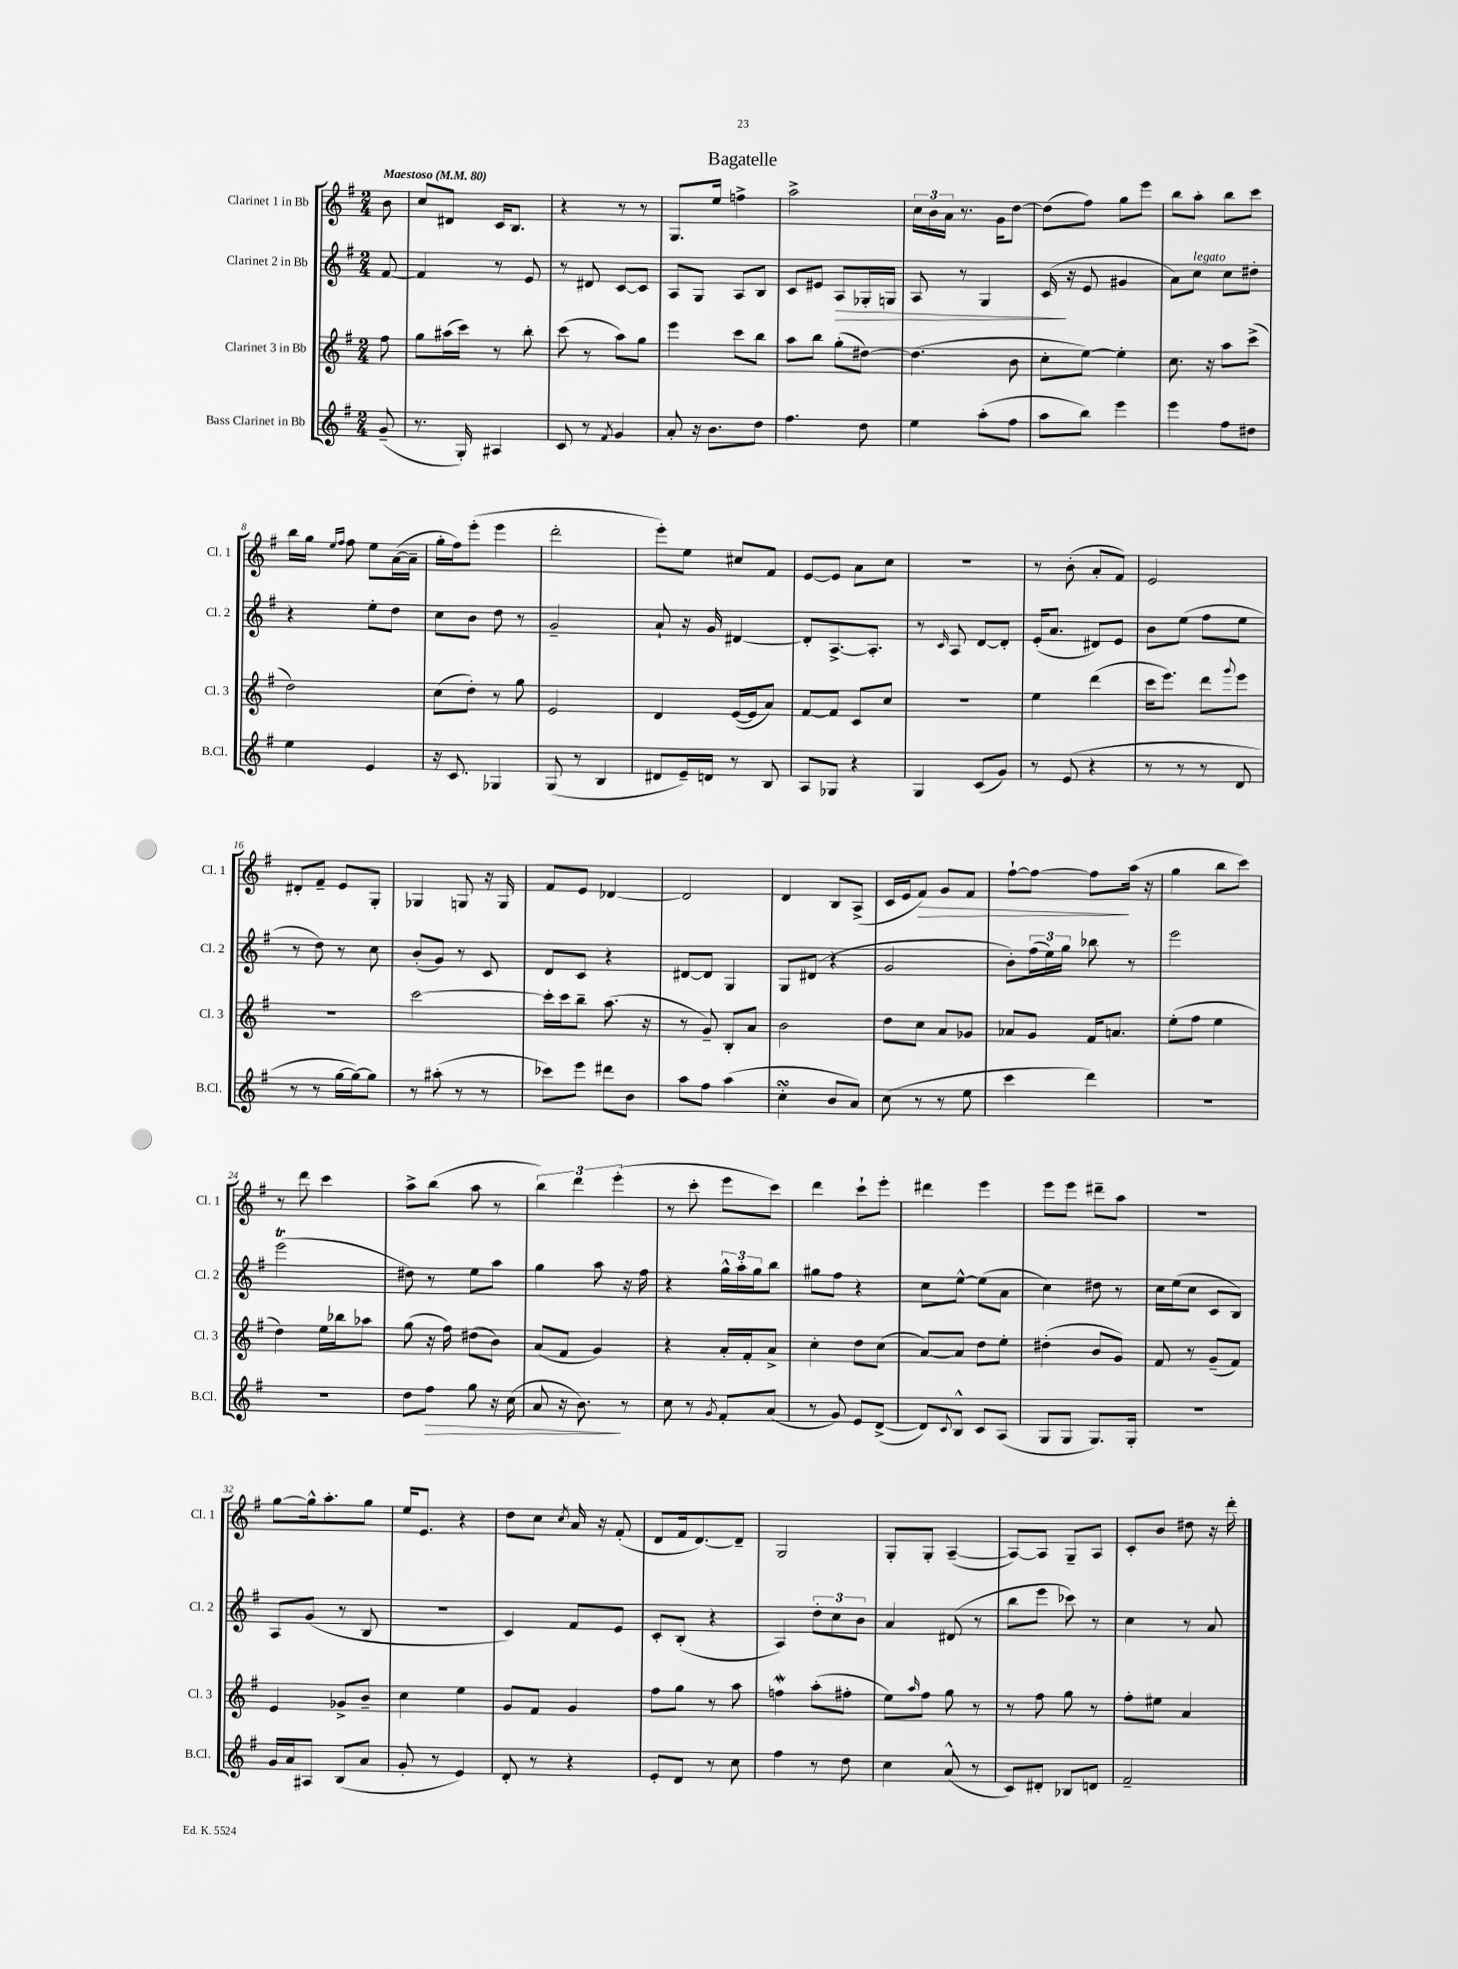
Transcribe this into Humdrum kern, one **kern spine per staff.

**kern	**kern	**kern	**kern
*staff4	*staff3	*staff2	*staff1
*clefG2	*clefG2	*clefG2	*clefG2
*k[f#]	*k[f#]	*k[f#]	*k[f#]
*M2/4	*M2/4	*M2/4	*M2/4
*MM80	*MM80	*MM80	*MM80
(8g~	8ff#	[8f#	8b
=	=	=	=
8.r	8gg	4f#]	8cc
.	(16aa#	.	8d#
16G')	16ccc)	.	.
4A#	8r	8r	16c
.	.	.	8.B
.	8bb'	8e	.
=	=	=	=
8c	(8ccc	8r	4r
8r	8r	8d#	.
8qf#	.	.	.
4g	8aa)	[8c	8r
.	8gg	8c]	8r
=	=	=	=
8a'	4eee	8A	8.G
16r	.	8G	.
8.b	.	.	16ee
.	8ccc	8A	4ff^
8dd	8bb	8B	.
=	=	=	=
4.ff#	8aa	8c	2aa^
.	8bb	8e#	.
.	(8gg'	8A	.
8dd	[8dd#)	16G-'	.
.	.	16G	.
=	=	=	=
4ee	(4.dd#]	8A	24cc
.	.	.	24b
.	.	.	24a
.	.	8r	8.r
(8aa'	.	4G	.
.	.	.	16g
8ff#	8b	.	[8dd
=	=	=	=
8aa	8cc'	(16c	(8dd]
.	.	16r	.
8bb)	[8ee)	8e	8ff#)
4eee	4ee']	4g#	8gg
.	.	.	8eee
=	=	=	=
4eee	8.cc	8a)	8bb
.	.	8cc	8aa'
.	16r	.	.
8ff#	8aa	8cc	8bb
8dd#	(8ccc^	8dd#'	8ccc
=	=	=	=
4ee	2dd)	4r	16bb
.	.	.	16gg
.	.	.	16qqee
.	.	.	16qqff#
.	.	.	8ff#
4e	.	8ee'	8ee
.	.	8dd	([16a
.	.	.	16a~]
=	=	=	=
16r	(8cc	8cc	16gg'
8.c	.	.	16ff#)
.	8dd')	8b	(8eee'
4G-	8r	8dd	4eee
.	8gg	8r	.
=	=	=	=
(8G	2e	2g~	2ddd'
8r	.	.	.
4B	.	.	.
=	=	=	=
8d#	4d	8a`	8eee')
16e~)	.	16r	8ee
16d	.	16g	.
8r	([16e	[4d#	8cc#
.	16e]	.	.
8B	8a)	.	8f#
=	=	=	=
8A	[8f#	8d#']	[8e
8G-	8f#]	[8.A^	8e]
4r	8c	.	8a
.	.	8.A']	.
.	8cc	.	8cc
=	=	=	=
4G	2r	8r	2r
.	.	16qqc	.
.	.	8A	.
(8c	.	[8d	.
8g)	.	8d']	.
=	=	=	=
8r	4ee	(16e'	8r
.	.	8.a	.
(8e	.	.	(8b'
4r	(4ddd	8d#)	8a'
.	.	8e	8f#)
=	=	=	=
8r	16ccc	8b	2e
.	8.eee)	.	.
8r	.	(8ee	.
8r	8ddd	8ff#	.
.	8qqggg	.	.
8d	8eee	8ee	.
=	=	=	=
8r	2r	8r	8d#'
8r	.	8dd)	8f#~
[16gg	.	8r	8e
16gg_)	.	.	.
8gg]	.	8cc	8G'
=	=	=	=
8r	[2ccc	(8b'	4G-
(8aa#'	.	8g)	.
8r	.	8r	8G
8r	.	8c	16r
.	.	.	16G
=	=	=	=
8ccc-)	16ccc']	8d	8f#
.	16ccc	.	.
8eee	8bb~	8c	8e
8ddd#	(8.aa	4r	[4d-
8b	.	.	.
.	16r	.	.
=	=	=	=
8aa	8r	[8d#	2d-]
8ff#	8g~)	8d#]	.
(4aa	8B'	4G	.
.	8a	.	.
=	=	=	=
4cc'	2b	8G	4d
.	.	(8d#	.
8b	.	4r	8B
8a)	.	.	(8A^
=	=	=	=
(8cc	8dd	2g	16c
.	.	.	16e
8r	8cc	.	8f#)
8r	8a	.	8g
8ee	8g-	.	8f#
=	=	=	=
4ccc	8a-	8b')	[8ff#`
.	8g	(24ff#	8ff#_
.	.	24ee)	.
.	.	24gg	.
4ddd)	16f#	8bb-	8ff#]
.	8.a	.	.
.	.	8r	(16aa
.	.	.	16r
=	=	=	=
2r	(8ee'	2eee	4gg
.	8ff#	.	.
.	4ee	.	8bb
.	.	.	8ccc)
=	=	=	=
2r	4dd)	(2eee	8r
.	.	.	8ddd
.	16ee	.	4ccc
.	16bb-	.	.
.	8aa-	.	.
=	=	=	=
8dd	(8gg	8dd#)	8aa^
8ff#	16r	8r	(8bb
.	16ff#)	.	.
8gg	(8dd#	8ee	8aa
16r	8b)	8aa	8r
(16cc	.	.	.
=	=	=	=
8a	(8a	4gg	6bb)
16r	8f#	.	.
.	.	.	6ddd
8.b)	.	.	.
.	4g)	8aa	.
.	.	.	(6eee'
8r	.	16r	.
.	.	16ff#	.
=	=	=	=
8cc	4r	4r	8r
8r	.	.	8ccc'
8qg	.	.	.
8f#'	16a'	24gg^^	8eee
.	.	24aa'	.
.	16f#'	.	.
.	.	24gg	.
(8a	8a^	8bb	8ccc)
=	=	=	=
8r	4cc'	8gg#	4ddd
8g)	.	8ff#	.
8e	8dd	4r	8ccc`
([8d^	(8cc	.	8eee'
=	=	=	=
8d])	[8a)	8cc	4ddd#
8qqc	.	.	.
8B^^	8a]	[8ee^^	.
8c	8dd	(8ee]	4eee
(8A	8ee'	8a	.
=	=	=	=
8G	(4dd#'	4cc)	8eee
8G	.	.	8eee
8.G)	8b	8dd#	8ddd#~
.	8g)	8r	8aa
16G'	.	.	.
=	=	=	=
2r	8f#	16cc	2r
.	.	(16ee	.
.	8r	8cc	.
.	(8g~	8c	.
.	8f#)	8B)	.
=	=	=	=
16g	4e	8A	[8gg
16a	.	.	.
8A#	.	(8g	16gg^^]
.	.	.	8.aa'
(8B	8g-^	8r	.
8a	8b~	8B	8gg
=	=	=	=
8g'	4cc	2r	16ee
.	.	.	8.e
8r	.	.	.
4e)	4ee	.	4r
=	=	=	=
8d'	8g	4c)	8dd
8r	8f#	.	8cc
.	.	.	8qcc
4r	4g	8f#	16a
.	.	.	16r
.	.	8e	(8f#'
=	=	=	=
8e'	8ff#	8c'	8d
8d	8gg	(8B'	16f#
.	.	.	[8.d)
8r	8r	4r	.
8cc	8aa	.	8d~]
=	=	=	=
4ff#	4ff	4A)	2G
8r	(8aa'	12dd'	.
.	.	12cc	.
8dd	8ff#'	.	.
.	.	12b	.
=	=	=	=
4cc	8ee)	4a	8G'
.	16qqaa	.	.
.	8ff#	.	8G'
(8a^^	8gg	(8d#	([4A~
8r	8r	8r	.
=	=	=	=
8c)	8r	8bb	8A_)
8d#'	8ff#	8eee	8A]
8B-	8gg	8ccc-)	8G~
8d	8r	8r	8A
=	=	=	=
2f#~	8ff#'	4cc	8c'
.	8ee#	.	8b
.	4a	8r	8dd#
.	.	8a	16r
.	.	.	16ddd'
==	==	==	==
*-	*-	*-	*-
